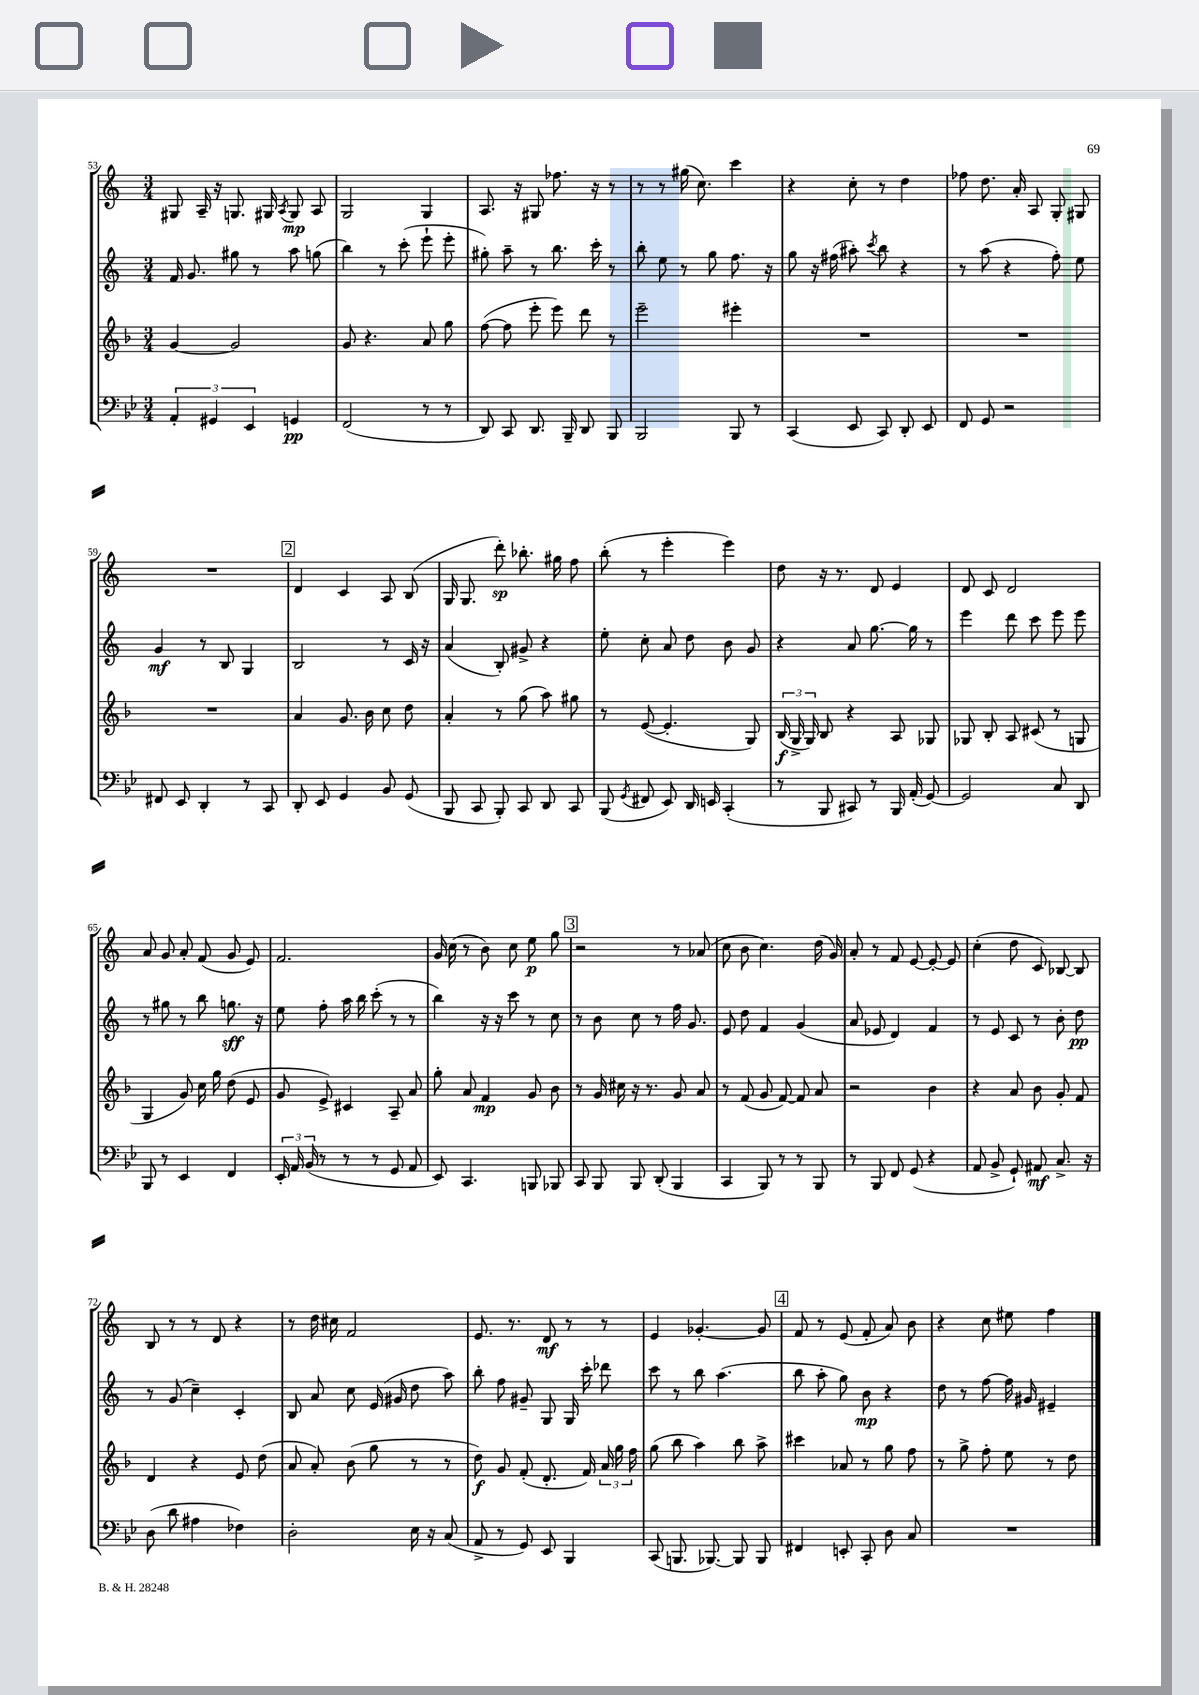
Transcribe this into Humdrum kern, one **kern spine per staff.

**kern	**dynam	**kern	**dynam	**kern	**dynam	**kern	**dynam
*part4	*part4	*part3	*part3	*part2	*part2	*part1	*part1
*staff4	*staff4	*staff3	*staff3	*staff2	*staff2	*staff1	*staff1
*clefF4	*	*clefG2	*	*clefG2	*	*clefG2	*
*k[b-e-]	*	*k[b-]	*	*k[]	*	*k[]	*
*M3/4	*	*M3/4	*	*M3/4	*	*M3/4	*
=53	=53	=53	=53	=53	=53	=53	=53
6AA'/	.	[4g/	.	16f/	.	8G#X/	.
.	.	.	.	8.g/	.	.	.
.	.	.	.	.	.	16A~/	.
6GG#X/	.	.	.	.	.	.	.
.	.	.	.	.	.	16r	.
.	.	2g/]	.	8gg#X\	.	8.Gn/	.
6EE-/	.	.	.	.	.	.	.
.	.	.	.	8r	.	.	.
.	.	.	.	.	.	16G#X/	.
.	.	.	.	.	.	8qA/	.
4GGn/	pp	.	.	8aa\	.	8G#/	mp
.	.	.	.	(8ggn\	.	8A/	.
=54	=54	=54	=54	=54	=54	=54	=54
(2FF/	.	8g/	.	4bb\)	.	2G/	.
.	.	4.r	.	.	.	.	.
.	.	.	.	8r	.	.	.
.	.	.	.	(8ccc'\	.	.	.
8r	.	8a/	.	8eee`\	.	4G/	.
8r	.	8gg\	.	8eee'\	.	.	.
=55	=55	=55	=55	=55	=55	=55	=55
8DD/)	.	([8ff\	.	8gg#X'\)	.	8.A/	.
8CC/	.	8ff\]	.	8aa~\	.	.	.
.	.	.	.	.	.	16r	.
8.DD/	.	8eee'\	.	8r	.	8G#X/	.
.	.	8eee\)	.	8.bb\	.	8.ff-X\	.
16BBB-~/	.	.	.	.	.	.	.
8DD/	.	8ddd\	.	.	.	.	.
.	.	.	.	16ccc'\	.	16r	.
8BBB-/	.	8r	.	8r	.	8r	.
=56	=56	=56	=56	=56	=56	=56	=56
2BBB-/	.	2eee~\	.	8bb'\	.	8r	.
.	.	.	.	8ee\	.	8r	.
.	.	.	.	8r	.	(16gg#X\	.
.	.	.	.	.	.	8.cc\)	.
.	.	.	.	8gg\	.	.	.
8BBB-/	.	4eee#X'\	.	8.ff\	.	4ccc\	.
8r	.	.	.	.	.	.	.
.	.	.	.	16r	.	.	.
=57	=57	=57	=57	=57	=57	=57	=57
(4CC/	.	2.r	.	8gg\	.	4r	.
.	.	.	.	16r	.	.	.
.	.	.	.	(16ff#X\	.	.	.
8EE-/	.	.	.	8aa#X'\)	.	8cc'\	.
.	.	.	.	8qccc/	.	.	.
8CC/)	.	.	.	8bb\	.	8r	.
8DD'/	.	.	.	4r	.	4dd\	.
8EE-/	.	.	.	.	.	.	.
=58	=58	=58	=58	=58	=58	=58	=58
8FF/	.	2.r	.	8r	.	8ff-X\	.
8GG/	.	.	.	(8aa\	.	8.dd\	.
2r	.	.	.	4r	.	.	.
.	.	.	.	.	.	16a'/	.
.	.	.	.	.	.	8A/	.
.	.	.	.	8ff'\)	.	8G'/	.
.	.	.	.	8ee\	.	8G#X/	.
!!LO:LB:g=z
=59	=59	=59	=59	=59	=59	=59	=59
8FF#X/	.	2.r	.	4g/	mf	2.r	.
8EE-/	.	.	.	.	.	.	.
4DD'/	.	.	.	8r	.	.	.
.	.	.	.	8B/	.	.	.
8r	.	.	.	4G/	.	.	.
8CC/	.	.	.	.	.	.	.
!!LO:REH:place=s1:t=2
=60	=60	=60	=60	=60	=60	=60	=60
8DD'/	.	4a/	.	2B/	.	4d/	.
8EE-/	.	.	.	.	.	.	.
4GG/	.	8.g/	.	.	.	4c/	.
.	.	16b-\	.	.	.	.	.
8BB-/	.	8cc\	.	8r	.	8A/	.
(8GG/	.	8dd\	.	16c/	.	(8B/	.
.	.	.	.	16r	.	.	.
=61	=61	=61	=61	=61	=61	=61	=61
8BBB-/	.	4a'/	.	(4a/	.	16G/	.
.	.	.	.	.	.	8.G/	.
8CC/	.	.	.	.	.	.	.
8BBB-'/)	.	8r	.	8B'/)	.	8ddd'\)	sp
8CC/	.	(8gg\	.	8g#X^/	.	8.bb-X'\	.
8DD/	.	8aa\)	.	4r	.	.	.
.	.	.	.	.	.	16gg#X\	.
8CC/	.	8gg#X\	.	.	.	8ff\	.
=62	=62	=62	=62	=62	=62	=62	=62
(8BBB-/	.	8r	.	8ee'\	.	(8bb'\	.
8qGG/	.	.	.	.	.	.	.
8FF#X/	.	([8e/	.	8cc'\	.	8r	.
8EE-/)	.	4.e'/]	.	8a/	.	4eee'\	.
16DD/	.	.	.	8dd\	.	.	.
16EEn/	.	.	.	.	.	.	.
(4CC'/	.	.	.	8b\	.	4eee\)	.
.	.	8G/)	.	8g/	.	.	.
=63	=63	=63	=63	=63	=63	=63	=63
8r	.	(24B-/	f	4r	.	8dd\	.
.	.	24G^/	.	.	.	.	.
.	.	24G/)	.	.	.	.	.
8BBB-/	.	8B-/	.	.	.	16r	.
.	.	.	.	.	.	8.r	.
8CC#X/)	.	4r	.	8a/	.	.	.
8r	.	.	.	[8.gg\	.	8d/	.
16BBB-/	.	8A/	.	.	.	4e/	.
(16AA'/	.	.	.	16gg\]	.	.	.
[8GG/)	.	8G-X/	.	8r	.	.	.
=64	=64	=64	=64	=64	=64	=64	=64
2GG/]	.	8G-X/	.	4eee\	.	8d/	.
.	.	8B-'/	.	.	.	8c/	.
.	.	8A/	.	8ddd\	.	2d/	.
.	.	(8c#X/	.	8ccc\	.	.	.
8C/	.	8r	.	8eee\	.	.	.
8DD/	.	8Gn/	.	8eee\	.	.	.
!!LO:LB:g=z
=65	=65	=65	=65	=65	=65	=65	=65
8BBB-/	.	4G/	.	8r	.	8a/	.
8r	.	.	.	8gg#X\	.	8g/	.
4EE-/	.	8g/)	.	8r	.	8a'/	.
.	.	16cc\	.	8bb\	.	(8f/	.
.	.	16gg\	.	.	.	.	.
4FF/	.	(8dd\	.	8.ggn\	sff	8g/	.
.	.	8e/	.	.	.	8e/)	.
.	.	.	.	16r	.	.	.
=66	=66	=66	=66	=66	=66	=66	=66
24EE-'/	.	8g/	.	8ee\	.	2.f/	.
24AA/	.	.	.	.	.	.	.
(24BB-/	.	.	.	.	.	.	.
8r	.	8e^/)	.	8ff'\	.	.	.
8r	.	4c#X/	.	16aa\	.	.	.
.	.	.	.	16bb\	.	.	.
8r	.	.	.	(8ccc'\	.	.	.
8GG/	.	8A~/	.	8r	.	.	.
8AA/	.	8a/	.	8r	.	.	.
=67	=67	=67	=67	=67	=67	=67	=67
8EE-/)	.	8gg'\	.	4bb\)	.	16g/	.
.	.	.	.	.	.	(16cc\	.
4.CC/	.	8a/	.	.	.	8r	.
.	.	4f/	mp	16r	.	8b\)	.
.	.	.	.	16r	.	.	.
.	.	.	.	8ccc\	.	8cc\	.
8BBBn/	.	8g/	.	8r	.	8ee\	p
8BBB-X/	.	8b-\	.	8cc\	.	8gg\	.
!!LO:REH:place=s1:t=3
=68	=68	=68	=68	=68	=68	=68	=68
8CC/	.	8r	.	8r	.	2r	.
8BBB-/	.	16g/	.	8b\	.	.	.
.	.	16cc#X\	.	.	.	.	.
8BBB-/	.	16r	.	8cc\	.	.	.
.	.	8.r	.	.	.	.	.
(8DD'/	.	.	.	8r	.	.	.
4BBB-/	.	8g/	.	16ff\	.	8r	.
.	.	.	.	8.g/	.	.	.
.	.	8a/	.	.	.	(8a-X/	.
=69	=69	=69	=69	=69	=69	=69	=69
4CC/	.	8r	.	8e/	.	8cc\	.
.	.	(8f/	.	8dd\	.	8b\	.
8BBB-/)	.	8g/	.	4f/	.	4.cc\)	.
8r	.	[8f/)	.	.	.	.	.
8r	.	8f/]	.	(4g/	.	.	.
8BBB-/	.	8a/	.	.	.	(16dd\	.
.	.	.	.	.	.	16g/)	.
=70	=70	=70	=70	=70	=70	=70	=70
8r	.	2r	.	8a/	.	8a'/	.
8BBB-/	.	.	.	8e-X/	.	8r	.
8FF/	.	.	.	4d/)	.	8f/	.
(8GG/	.	.	.	.	.	[8e/	.
4r	.	4b-\	.	4f/	.	8e'/_	.
.	.	.	.	.	.	8e/]	.
=71	=71	=71	=71	=71	=71	=71	=71
8AA/	.	4r	.	8r	.	(4cc'\	.
8BB-^/	.	.	.	8e/	.	.	.
8GG`/)	.	8a/	.	8c/	.	8dd\	.
8AA#X/	mf	8b-\	.	8r	.	8c/)	.
8.C^/	.	8g'/	.	8b'\	.	[8B-X/	.
.	.	8f/	.	8dd\	pp	8B-/]	.
16r	.	.	.	.	.	.	.
!!LO:LB:g=z
=72	=72	=72	=72	=72	=72	=72	=72
(8D\	.	4d/	.	8r	.	8B/	.
8d\	.	.	.	(8g/	.	8r	.
4A#X\	.	4r	.	4cc~\)	.	8r	.
.	.	.	.	.	.	8d/	.
4F-X\)	.	8e/	.	4c'/	.	4r	.
.	.	(8dd\	.	.	.	.	.
=73	=73	=73	=73	=73	=73	=73	=73
2D'\	.	8a/	.	8B/	.	8r	.
.	.	8a'/)	.	8a/	.	16dd\	.
.	.	.	.	.	.	16cc#X\	.
.	.	(8b-\	.	8cc\	.	2f/	.
.	.	8gg\	.	(16e/	.	.	.
.	.	.	.	16g#X/	.	.	.
16E-\	.	8r	.	8dd\	.	.	.
16r	.	.	.	.	.	.	.
(8C/	.	8r	.	8aa\)	.	.	.
=74	=74	=74	=74	=74	=74	=74	=74
8AA^/	.	8dd\)	f	8bb'\	.	8.e/	.
8r	.	8g/	.	8ff\	.	.	.
.	.	.	.	.	.	8.r	.
8GG/)	.	(8f'/	.	8g#X~/	.	.	.
8EE-/	.	8.d'/	.	8G/	.	8d/	mf
4BBB-/	.	.	.	16G/	.	8r	.
.	.	16f/)	.	16ccc'\	.	.	.
.	.	24a/	.	8ddd-X\	.	8r	.
.	.	24gg\	.	.	.	.	.
.	.	24ff\	.	.	.	.	.
=75	=75	=75	=75	=75	=75	=75	=75
(8CC/	.	(8gg\	.	8ccc\	.	4e/	.
8.BBBn/	.	8bb-\	.	8r	.	.	.
.	.	4aa\)	.	8bb\	.	[4.g-X'/	.
[8.BBB-X/)	.	.	.	.	.	.	.
.	.	.	.	(4.aa\	.	.	.
8BBB-/]	.	8bb-\	.	.	.	.	.
8BBB-/	.	8aa^\	.	.	.	8g-/]	.
!!LO:REH:place=s1:t=4
=76	=76	=76	=76	=76	=76	=76	=76
4FF#X/	.	4ccc#X\	.	8bb\	.	8f/	.
.	.	.	.	8aa'\	.	8r	.
8EEn'/	.	8a-X/	.	8gg\)	.	(8e/	.
8CC'/	.	8r	.	8b\	mp	8f'/	.
8D\	.	8gg\	.	4r	.	8a/)	.
8C/	.	8ff\	.	.	.	8b\	.
=77	=77	=77	=77	=77	=77	=77	=77
2.r	.	8r	.	8dd\	.	4r	.
.	.	8gg^\	.	8r	.	.	.
.	.	8ff'\	.	[8ff\	.	8cc\	.
.	.	8ee\	.	16ff\]	.	8ee#X\	.
.	.	.	.	16g#X/	.	.	.
.	.	8r	.	4e#X~/	.	4ff\	.
.	.	8dd\	.	.	.	.	.
==	==	==	==	==	==	==	==
*-	*-	*-	*-	*-	*-	*-	*-
